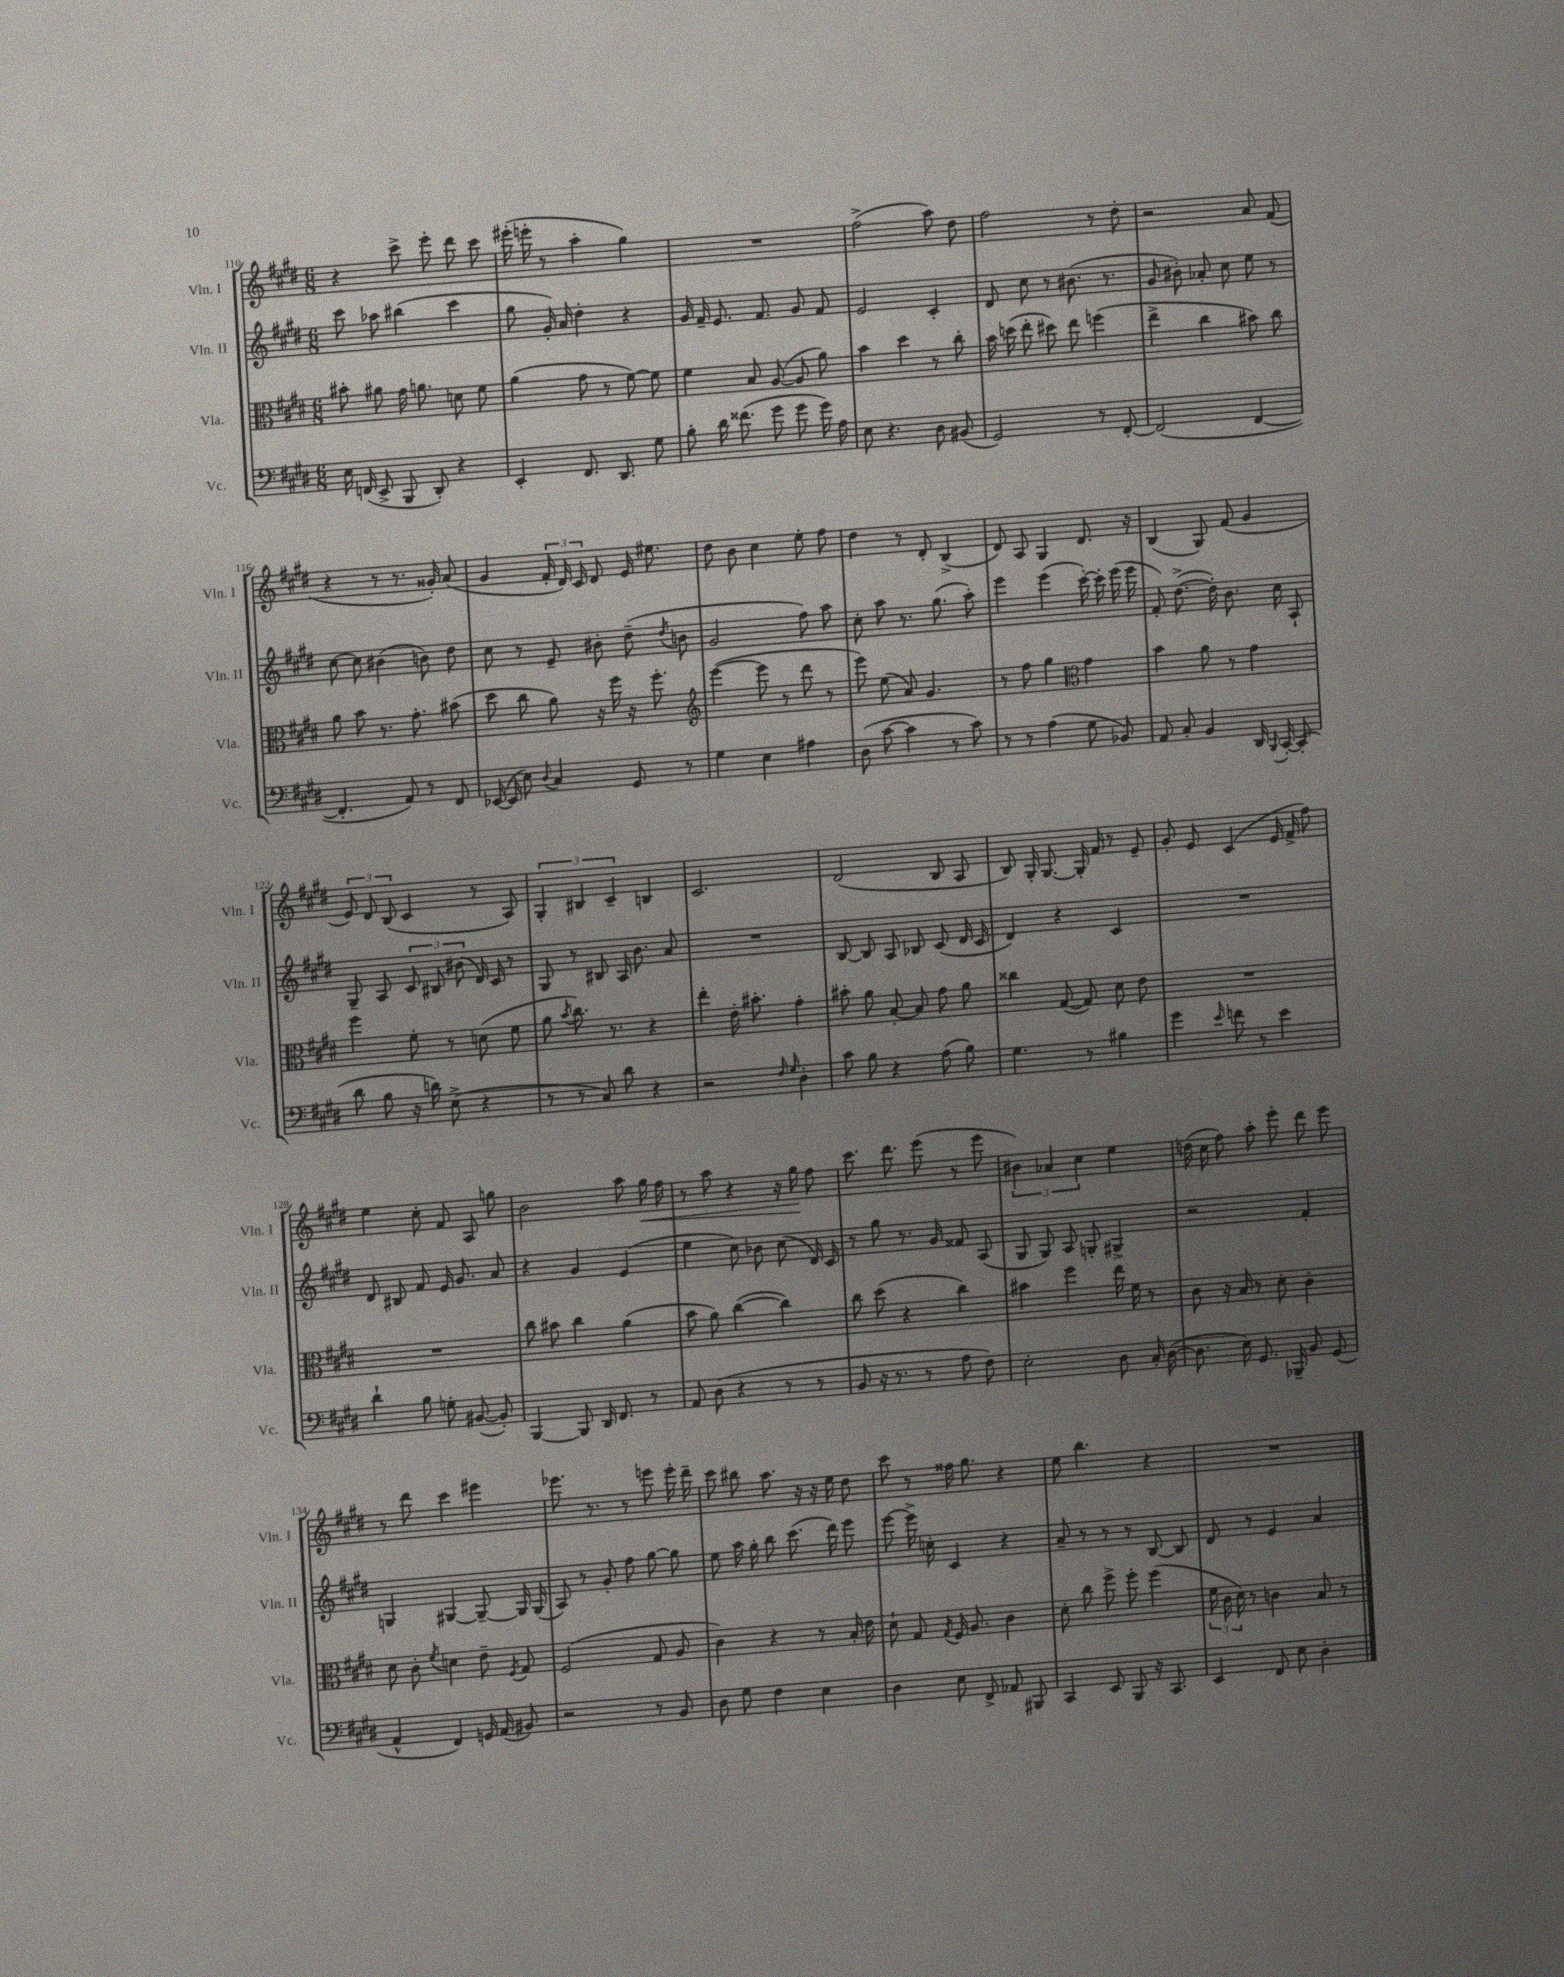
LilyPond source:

<<
\new StaffGroup <<
\new Staff = "s0" \with { instrumentName = "Vln. I" shortInstrumentName = "Vln. I" } {
    \clef treble \key e \major \numericTimeSignature \time 6/8
    \autoBeamOff r4 cis'''8-> e'''8-. dis'''8 cis'''8 |
    eis'''16-.( e'''16-. r8 a''4-. gis''4) |
    R2. |
    fis''2->( a''8) dis''8 |
    fis''2 r8 dis''8-. |
    r2 a'8 fis'8( |
    r4 r8 r8. gisis'16-.) a'8( |
    gis'4 \tuplet 3/2 { fis'16-. dis'16) cis'16 } dis'8 e'16 eis''8. |
    dis''8 b'8 cis''4 e''8-. fis''8 |
    dis''4 r8 dis'8-. b4->( |
    dis'8) a8 gis4 dis'8. r16 |
    b4( gis8) fis'8( gis'4 |
    \tuplet 3/2 { e'8) dis'8 b8( } cis'4 r8 a8) |
    \tuplet 3/2 { gis4-. bis4 cis'4-- } b4 |
    cis'2. |
    dis'2( b8 a8 |
    b8) gis16-. gis8.~ gis16-. fis'16 r8 e'8-- |
    gis'8-. e'8 cis'4( e'16 fis'16-> fis''8) |
    e''4 cis''8-. fis'8 a8 g''8 |
    b'2 a''8 gis''16\< fis''16 |
    r8 a''8 r4 r16 gis''16\! fis''8 |
    cis'''8. dis'''8. e'''8( r8 e'''8 |
    \tuplet 3/2 { bis'4) aes'4 cis''4 } e''4 |
    d''16( cis''16 fis''8) a''8-. e'''8-. dis'''8 e'''8 |
    r8 dis'''8 cis'''4 eis'''4 |
    ees'''8. r8. r8 e'''8 e'''16-. dis'''16-- |
    cis'''8 bis''8 a''8. r16 r16 e''16 dis''8 |
    cis'''8 r8 fisis''16 gis''8. r4 |
    e''8 b''4. r4 |
    R2. \bar "|." |
}
\new Staff = "s1" \with { instrumentName = "Vln. II" shortInstrumentName = "Vln. II" } {
    \clef treble \key e \major \numericTimeSignature \time 6/8
    \autoBeamOff cis'''8 aes''8 bis''4( cis'''4 |
    gis''8 gis'16-.) a'16 dis''4-. r4 |
    gis'16 fis'16-- e'8. fis'8. gis'8 fis'8 |
    e'2 cis'4-. |
    dis'8 cis''8 r8 bis'8.( r8. |
    gis'8 bis'8-.) aes'8-. cis''8 e''8 r8 |
    cis''8~ cis''8 bis'4( b'8) dis''8 |
    cis''8 r8 e'8-- bis'8-. dis''8--( \acciaccatura { dis''8 } b'8 |
    gis'2 fis''8) a''8 |
    cis''8-. a''8 r8. gis''8.( a''8-.) |
    e'''4 e'''4( cis'''16~-.) cis'''16-. e'''16( e'''16 |
    fis'8-.) dis''8.~->( dis''16-.) b'8. cis''16 a8-! |
    gis8-- a8 \tuplet 3/2 { cis'8 bis8 bis'8( } dis'16) cis'16 r8 |
    gis8 r8 bis8 a16 b'8. a'8 |
    R2. |
    b8~ b8 a8 bes8 cis'8( dis'16 cis'16 |
    dis'4) r4 cis'4 |
    R2. |
    dis'8 bis8 fis'8 e'16 gis'8. a'8 |
    r4 gis'4 e'4( |
    e''4 cis''8) bes'8 cis''8( dis'16) cis'16 |
    r8 gis''8 r8. gis'16 fisis'8 a8( |
    gis8 gis8) a8 g8-. gis4-> |
    r2 fis'4-. |
    g4 gis4~ gis8~-- gis16 gis16( |
    a8) r8 gis'8-. fis''8 gis''8~ gis''8 |
    e''8 a''16 gis''16-. b''8 cis'''8.( dis'''16) e'''8 |
    e'''8~ e'''16-> c''16-. cis'4 r4 |
    a'8-- r8 r8 r8 b8~ b8 |
    dis'8 r8 e'4 a'4 \bar "|." |
}
\new Staff = "s2" \with { instrumentName = "Vla." shortInstrumentName = "Vla." } {
    \clef alto \key e \major \numericTimeSignature \time 6/8
    \autoBeamOff bis'8-. ais'8 gis'16 a'8. d'8 fis'8 |
    a'4( gis'8 r8 fis'8~) fis'8 |
    fis'4 b8 a8~( a8 a'8) |
    b'4 dis''4 r8 cis''8-. |
    b'16 d''16( e''8-. dis''8) e''8 f''4( |
    e''4-> cis''4 bis'8) cis''8 |
    a'8 b'8 r8. gis'8.-. bis'8( |
    dis''8 cis''8 a'8) r16 fis''16 r16 fis''8.-. |
    \clef treble e'''4~( e'''8 r8 dis'''8 r8 |
    e'''8) e''8( a'8) gis'4. |
    r8 fis''8 gis''4 \clef alto gis'4 |
    b'4 a'8 r8 gis'4 |
    fis''4 fis'8-. r8 d'8( fis'8 |
    a'8 \acciaccatura { b'8 } cis''8.) r8. r4 |
    e''4-. e'16-. bis'8.-. gis'4-. |
    bis'8-. a'8 b8~-. b8 gis'8 a'8 |
    cisis''4 gis8~( gis8) dis'8 e'8 |
    R2. |
    R2. |
    cis''8 bis'8 cis''4 a'4( |
    b'8 a'8) cis''4~( cis''4) |
    cis''8 dis''8( r4 cis''4) |
    bis'4 fis''4 e''16 fis'16 r8 |
    cis'8 r16 b16 r8 dis'8-. cis'4-. |
    dis'8 cis'8-. \acciaccatura { fis'8 } d'4 e'8-- \acciaccatura { fis8 } gis8 |
    fis2( gis8 a8 |
    cis'4) r4 r8 b16-. e'16 |
    dis'8-! gis8 \acciaccatura { gis8 } fis16 a8. cis'4 |
    dis'8-. cis''8 fis''8-> fis''8-. fis''4( |
    \tuplet 3/2 { fis'16 cis'16 dis'16) } r8 c'4 b8 r8 \bar "|." |
}
\new Staff = "s3" \with { instrumentName = "Vc." shortInstrumentName = "Vc." } {
    \clef bass \key e \major \numericTimeSignature \time 6/8
    \autoBeamOff e16 f,16( e,8-> b,,8 dis,8-.) r4 |
    e,4-. fis,8. dis,8. gis8 |
    b8-. dis'16 fisis'8.( gis'8 gis'8 gis'16) a16 |
    e8 r4. dis8 bis,8( |
    gis,2) r8 fis,8~-. |
    fis,2( fis,4~ |
    fis,4.-. a,8) r8 fis,8 |
    ees,16~( ees,16 e8) \appoggiatura { dis8 } cis4 gis,8 r8 |
    gis4 e4 ais4 |
    dis8( cis'8~ cis'4 r8 cis'8) |
    r8 r8 a4( gis8 bes,8) |
    a,8 cis8-. b,4 dis,16 \appoggiatura { b,,8 } cis,16~-. cis,8-.( |
    dis'8 b8 r16 d'16) e8->( r4 |
    r8 r8 cis8) dis'8 r4 |
    r2 \grace { fis16 gis16 } dis4-. |
    cis'8 b8 r4 a8( b8) |
    gis4. r8 bis4 |
    gis'4 \grace { e'16 } f'8 r8 e'4 |
    dis'4-! b8 g8-. bis,8~( bis,8-.) |
    b,,4~ b,,8 dis,16 fis,8. r8 |
    a,8 dis8( r4 r8 r8 |
    b,8 r16 r8. r8 a8 fis8) |
    e2-. dis8 cis16-. dis16~( |
    dis8. e16) gis,8. bes,,16-- b,8 gis,8( |
    a,4-^ fis,4) g,16 a,16( bis,8) |
    r2 r8 b,8 |
    dis8 gis8 fis4 e4 |
    dis4 e8 fis,8-> aes,8 bis,,8 |
    cis,4 e,8 b,,8 r16 cis,8. |
    e,4 fis,8 e8 dis4-. \bar "|." |
}
>>
>>
\layout { \context { \Score currentBarNumber = #110 } }
